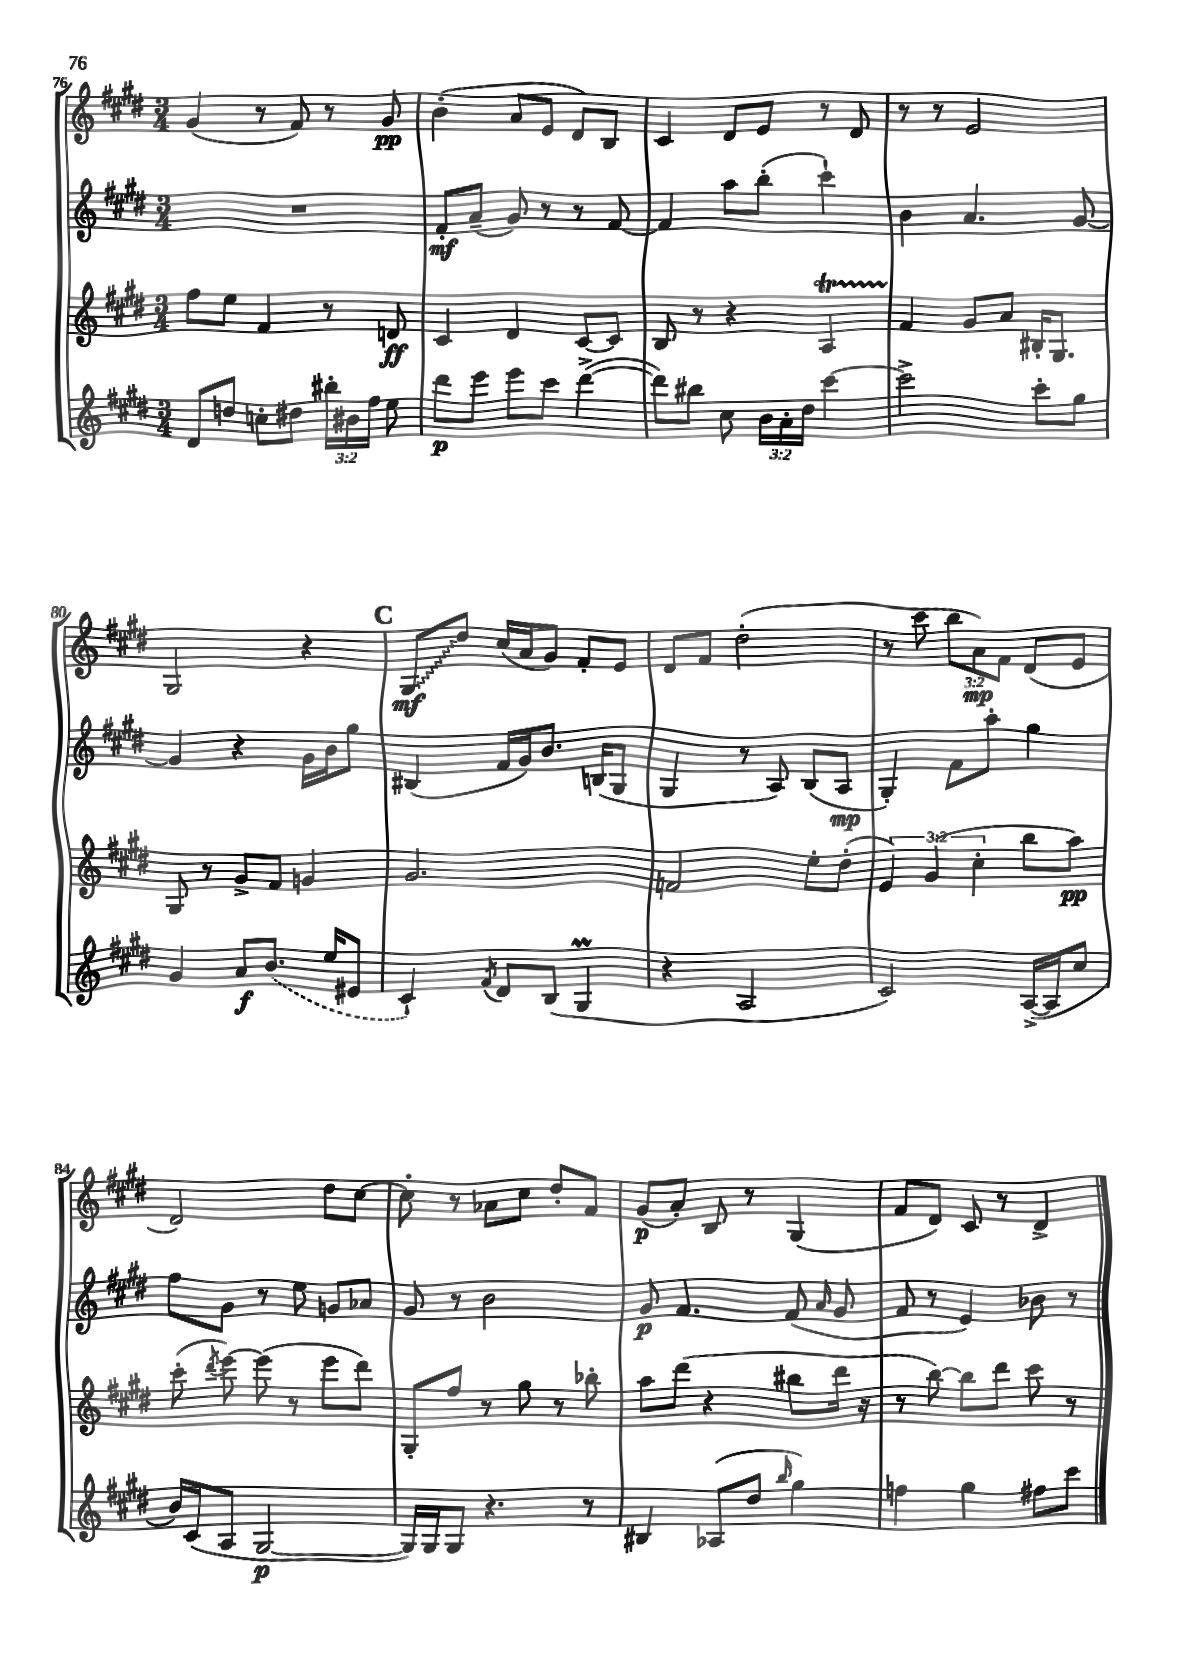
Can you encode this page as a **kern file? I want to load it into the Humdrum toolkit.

**kern	**kern	**kern	**kern
*staff4	*staff3	*staff2	*staff1
*clefG2	*clefG2	*clefG2	*clefG2
*k[f#c#g#d#]	*k[f#c#g#d#]	*k[f#c#g#d#]	*k[f#c#g#d#]
*M3/4	*M3/4	*M3/4	*M3/4
8d#/L	8ff#\L	2.r	(4g#/
8dd/J	8ee\J	.	.
8cc'\L	4f#/	.	8r
8dd#\J	.	.	8f#/)
24bb#'\LL	8r	.	8r
24b#\	.	.	.
24ff#\JJ	.	.	.
8ee\	8d/	.	8g#/
=	=	=	=
8ddd#\L	4c#/	8f#'/L	(4b'\
8eee\J	.	(8a~/J	.
8eee\L	4d#/	8g#/)	8a/L
8ccc#\J	.	8r	8e/J
([4ddd#^\	[8c#/L	8r	8d#/L)
.	8c#/]J	[8f#/	8B/J
=	=	=	=
8ddd#\]L)	8B/	4f#/]	4c#/
8bb#\J	8r	.	.
8cc#\	4r	8aa\L	8d#/L
24b\LL	.	(8bb'\J	8e/J
24a'\	.	.	.
24dd#\JJ	.	.	.
[4ccc#\	4A/	4ccc#`\)	8r
.	.	.	8d#/
=	=	=	=
2ccc#^\]	4f#/	4b\	8r
.	.	.	8r
.	8g#/L	4.a/	2e/
.	8a/J	.	.
8ccc#'\L	16B#'/LK	.	.
.	8.G#/J	.	.
8gg#\J	.	[8g#/	.
=	=	=	=
4g#/	8G#/	4g#/]	2G#/
.	8r	.	.
8a/L	8g#^/L	4r	.
(8.b/J	8f#/J	.	.
.	4g/	16g#\LL	4r
16ee/LK	.	16b\J	.
8e#/J	.	8gg#\J	.
=	=	=	=
4c#`/)	2.g#/	(4B#/	8G#/L
.	.	.	8dd#/J
8qf#/	.	.	.
8d#/L	.	16f#/LL	(16cc#/LL
.	.	16g#/J)	16a/J
(8B/J	.	8.b/J	8g#/J)
4G#/	.	.	8f#'/L
.	.	(16B/LK	.
.	.	8G#/J	8e/J
=	=	=	=
4r	2f/	4G#/	8d#/L
.	.	.	8f#/J
2A/	.	8r	(2dd#'\
.	.	8A/)	.
.	8ee'\L	(8B/L	.
.	(8dd#'\J	8A/J	.
=	=	=	=
2c#/)	6e/)	4G#'/)	8r
.	.	.	8ccc#\
.	(6g#/	.	.
.	.	8f#\L	12bb\L
.	6cc#'\	.	12a\)
.	.	8aa'\J	.
.	.	.	12f#\J
([16A^/LL	8bb\L	4gg#\	(8d#/L
16A/]J	.	.	.
8cc#/J	8aa\J)	.	8e/J
=	=	=	=
16b/LL)	(8ccc#'\	8ff#\L	2d#/)
(16c#/J	.	.	.
.	8qddd#/	.	.
8A/J	[8eee\)	8g#\J	.
[2G#/	(8eee\]	8r	.
.	8r	8ee\	.
.	8eee\L	8g/L	8dd#\L
.	8ddd#\J)	8a-/J	[8cc#\J
=	=	=	=
16G#/]LL)	8G#'/L	8g#/	8cc#'\]
16G#/J	.	.	.
8G#/J	8ff#/J	8r	8r
4.r	8r	2b\	8a-\L
.	8gg#\	.	8cc#\J
.	8r	.	8dd#'/L
8r	8bb-'\	.	8f#/J
=	=	=	=
4B#/	8aa\L	8g#/	(8g#/L
.	(8ddd#\J	4.f#/	8a'/J)
(8A-/L	4r	.	8B/
8dd#/J	.	.	8r
16qqbb/	.	.	.
4gg#\)	8bb#\L	(8f#/	(4G#/
.	.	16qqa/	.
.	16ddd#\Jk	8g#/	.
.	16r	.	.
=	=	=	=
4ff\	8r	8f#/	8f#/L
.	[8bb\)	8r	8d#/J)
4gg#\	8bb\]L	4e/)	8c#/
.	8ddd#\J	.	8r
8ff#\L	8ccc#\	8b-\	4d#^/
8ccc#\J	8r	8r	.
==	==	==	==
*-	*-	*-	*-
